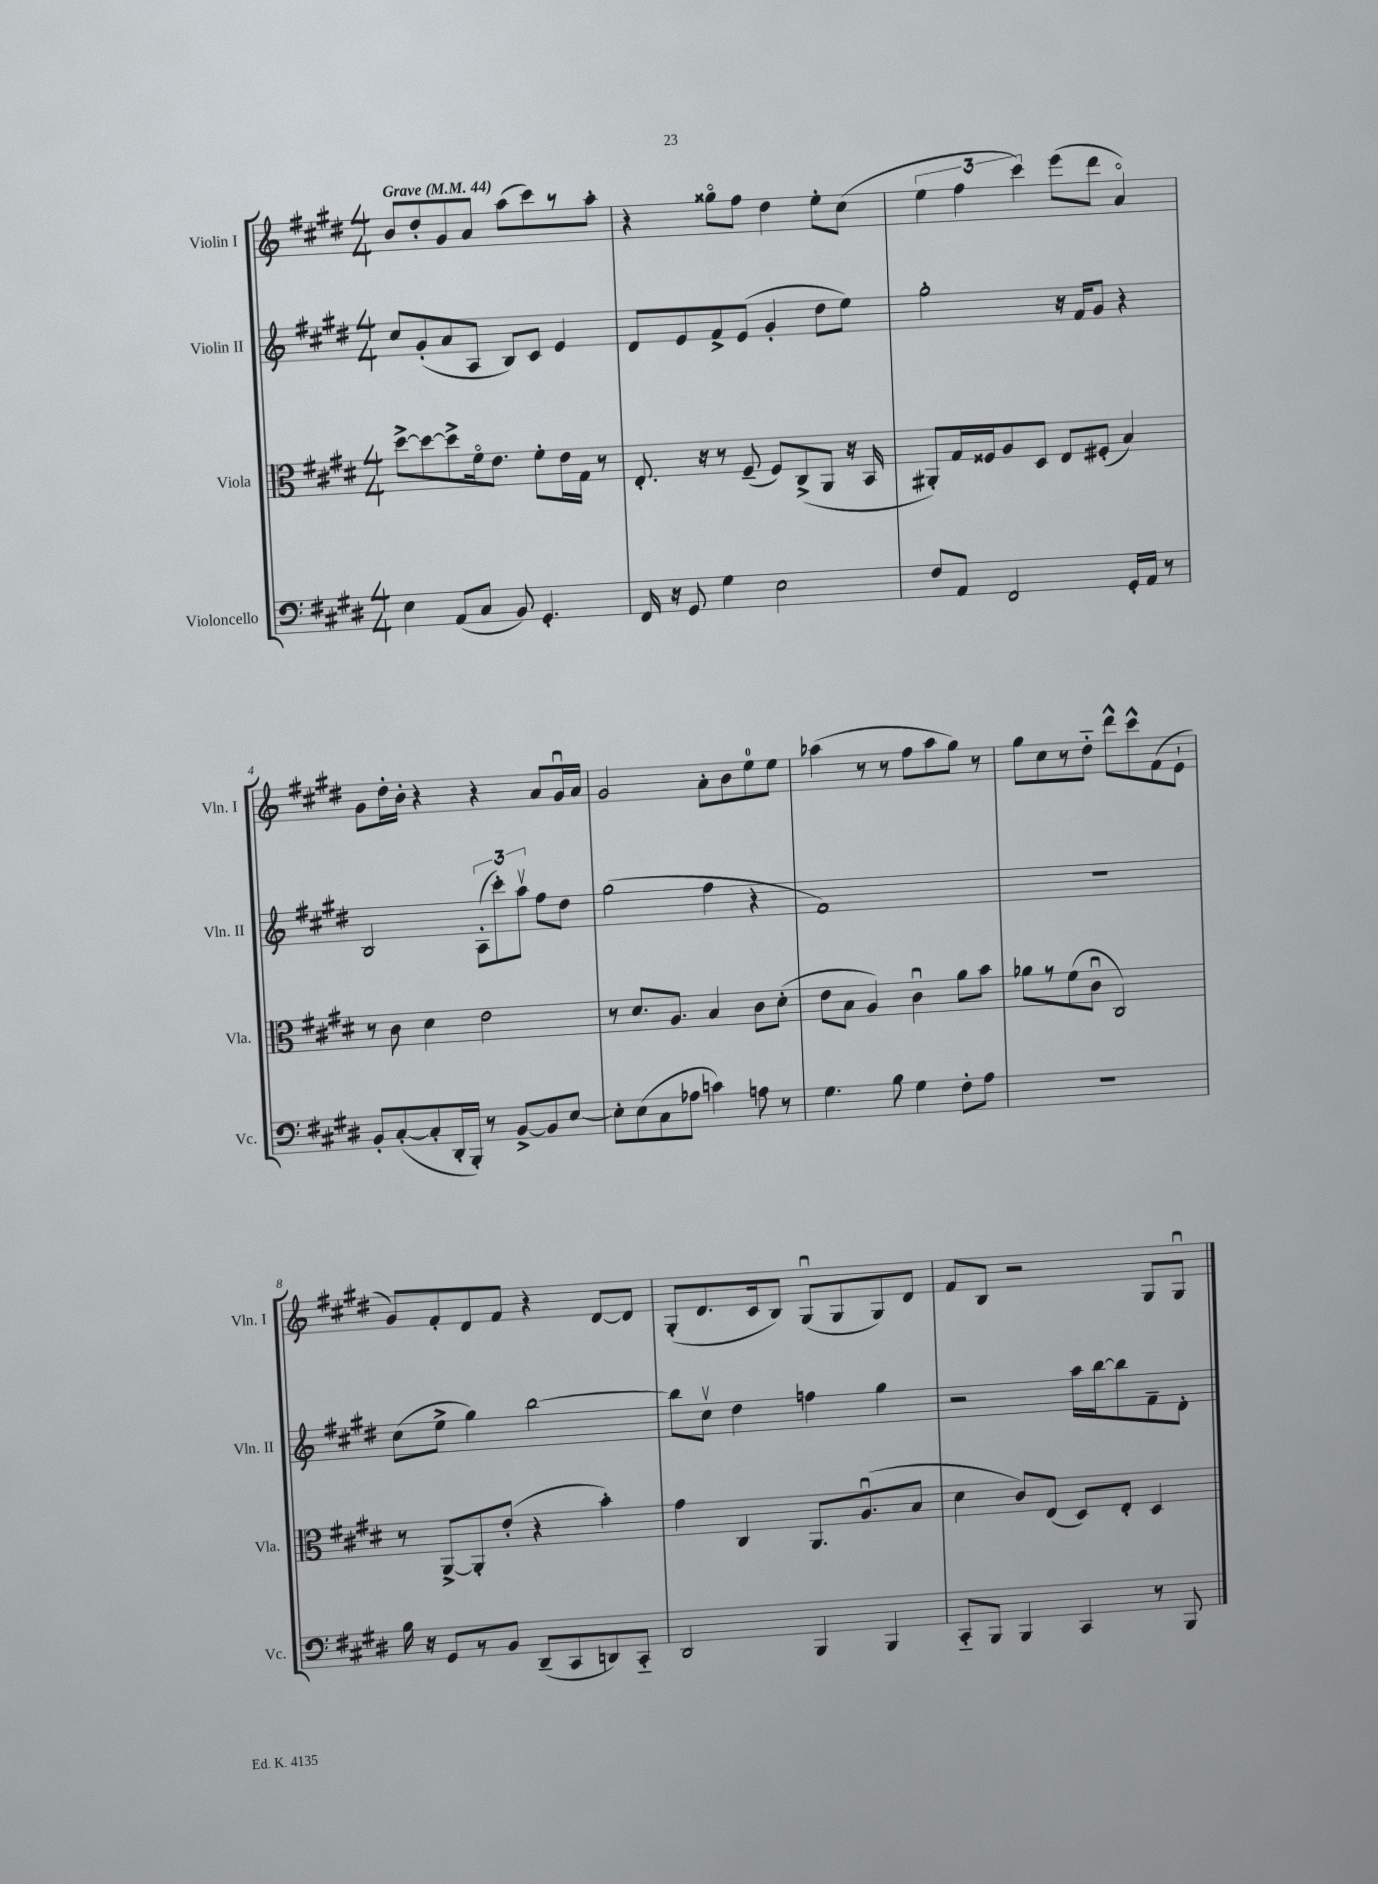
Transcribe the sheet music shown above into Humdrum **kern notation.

**kern	**kern	**kern	**kern
*part4	*part3	*part2	*part1
*staff4	*staff3	*staff2	*staff1
*I"Violoncello	*I"Viola	*I"Violin II	*I"Violin I
*I'Vc.	*I'Vla.	*I'Vln. II	*I'Vln. I
*clefF4	*clefC3	*clefG2	*clefG2
*k[f#c#g#d#]	*k[f#c#g#d#]	*k[f#c#g#d#]	*k[f#c#g#d#]
*M4/4	*M4/4	*M4/4	*M4/4
*MM44	*MM44	*MM44	*MM44
=1	=1	=1	=1
!	!	!	!LO:TX:a:B:t=Grave
4E\	[8dd#^\L	8cc#/L	8b/L
.	8dd#\_	(8g#'/	8dd#'/
(8AA/L	8dd#^\]	8a/	8g#/
8C#/J	16f#\k	8A/J	8a/J
.	8.e\J	.	.
8BB/)	.	8B/L)	(8aa\L
4.GG#'/	8f#'\L	8c#/J	8ccc#\)
.	16e\L	4e/	8r
.	16G#\JJ	.	.
.	8r	.	8aa'\J
=2	=2	=2	=2
16FF#/	8.E'/	8d#/L	4r
16r	.	.	.
8GG#/	.	8e/	.
.	16r	.	.
4G#\	8r	8f#^/	8gg##X\L
.	(8F#~/	(8e/J	8ff#\J
2E\	8F#/L)	4g#'/	4dd#\
.	(8C#^/	.	.
.	8AA/J	8dd#\L	8ee'\L
.	16r	8ee\J)	(8cc#\J
.	16BB/	.	.
=3	=3	=3	=3
8F#/L	8AA#X'/L)	2gg#'\	6ee\
8AA/J	16G#/L	.	.
.	.	.	6ff#\
.	16F##X/J	.	.
2FF#/	8A/	.	.
.	.	.	6ccc#\)
.	8D#/J	.	.
.	8E/L	16r	(8eee\L
.	.	16f#/KL	.
.	(8F#X'/J	8g#/J	8ddd#\J
16GG#'/LL	4B/)	4r	4a/)
16AA/JJ	.	.	.
8r	.	.	.
!!LO:LB:g=z
=4	=4	=4	=4
8BB'/L	8r	2B/	8g#\L
([8C#'/	8c#\	.	16dd#'\L
.	.	.	16b'\JJ
8C#'/]	4d#\	.	4r
16DD#'/L	.	.	.
16BBB'/JJ)	.	.	.
8r	2e\	(12A'\L	4r
.	.	12ccc#'\)	.
[8BB^/L	.	.	.
.	.	12aav\J	.
8BB/]	.	8ff#\L	8a/L
[8E/J	.	8dd#\J	16g#u/L
.	.	.	16a/JJ
=5	=5	=5	=5
8E'\L]	8r	(2gg#\	2g#/
(8E\	8.d#/L	.	.
8C#\	.	.	.
.	8.A/J	.	.
8A-X\J	.	.	.
4cn\)	4B/	4ff#\	8a'\L
.	.	.	8b\
8An\	8c#\L	4r	8ee\
8r	(8d#'\J	.	8ee\J
=6	=6	=6	=6
4.G#\	8e\L	1f#)	(4aa-X\
.	8B\J	.	.
.	4A/)	.	8r
8B\	.	.	8r
4G#\	4c#u\	.	8ff#\L
.	.	.	8aa-\
8F#'\L	8a\L	.	8gg#\J)
8A\J	8b\J	.	8r
=7	=7	=7	=7
1r	8a-X\L	1r	8gg#\L
.	8r	.	8cc#\
.	(8f#\	.	8r
.	8c#u\J	.	8dd#\J
.	2C#/)	.	8ddd#^^\L
.	.	.	8ccc#^^\
.	.	.	(8f#\
.	.	.	8e`\J
!!LO:LB:g=z
=8	=8	=8	=8
16B\	8r	(8cc#\L	8g#/L)
16r	.	.	.
8GG#/L	[8AA^/L	8ee^\J	8f#'/
8r	8AA'/]	4gg#\)	8d#/
8BB/J	(8e'/J	.	8f#/J
(8DD#~/L	4r	[2bb\	4r
8CC#/	.	.	.
8DDn/)	4b'\)	.	[8d#/L
8CC#/J	.	.	8d#/J]
=9	=9	=9	=9
2DD#/	4g#\	8bb\L]	(8G#'/L
.	.	8cc#v\J	8.d#/
.	4C#/	4dd#\	.
.	.	.	16c#/k
.	.	.	8B/J)
4BBB/	8.AA/L	4ffn\	(8G#u/L
.	.	.	8G#/
.	(8.Au/	.	.
4BBB/	.	4gg#\	8G#/)
.	8B/J	.	8d#/J
=10	=10	=10	=10
8CC#/L	4d#\	2r	8f#/L
8BBB/J	.	.	8B/J
4BBB/	8c#/L)	.	2r
.	(8E/J	.	.
4CC#/	8D#/L)	16aa\LL	.
.	.	[16bb\J	.
.	8E'/J	8bb\]	.
8r	4D#/	8f#~\	8G#/L
8BBB/	.	8d#'\J	8G#u/J
==	==	==	==
*-	*-	*-	*-
